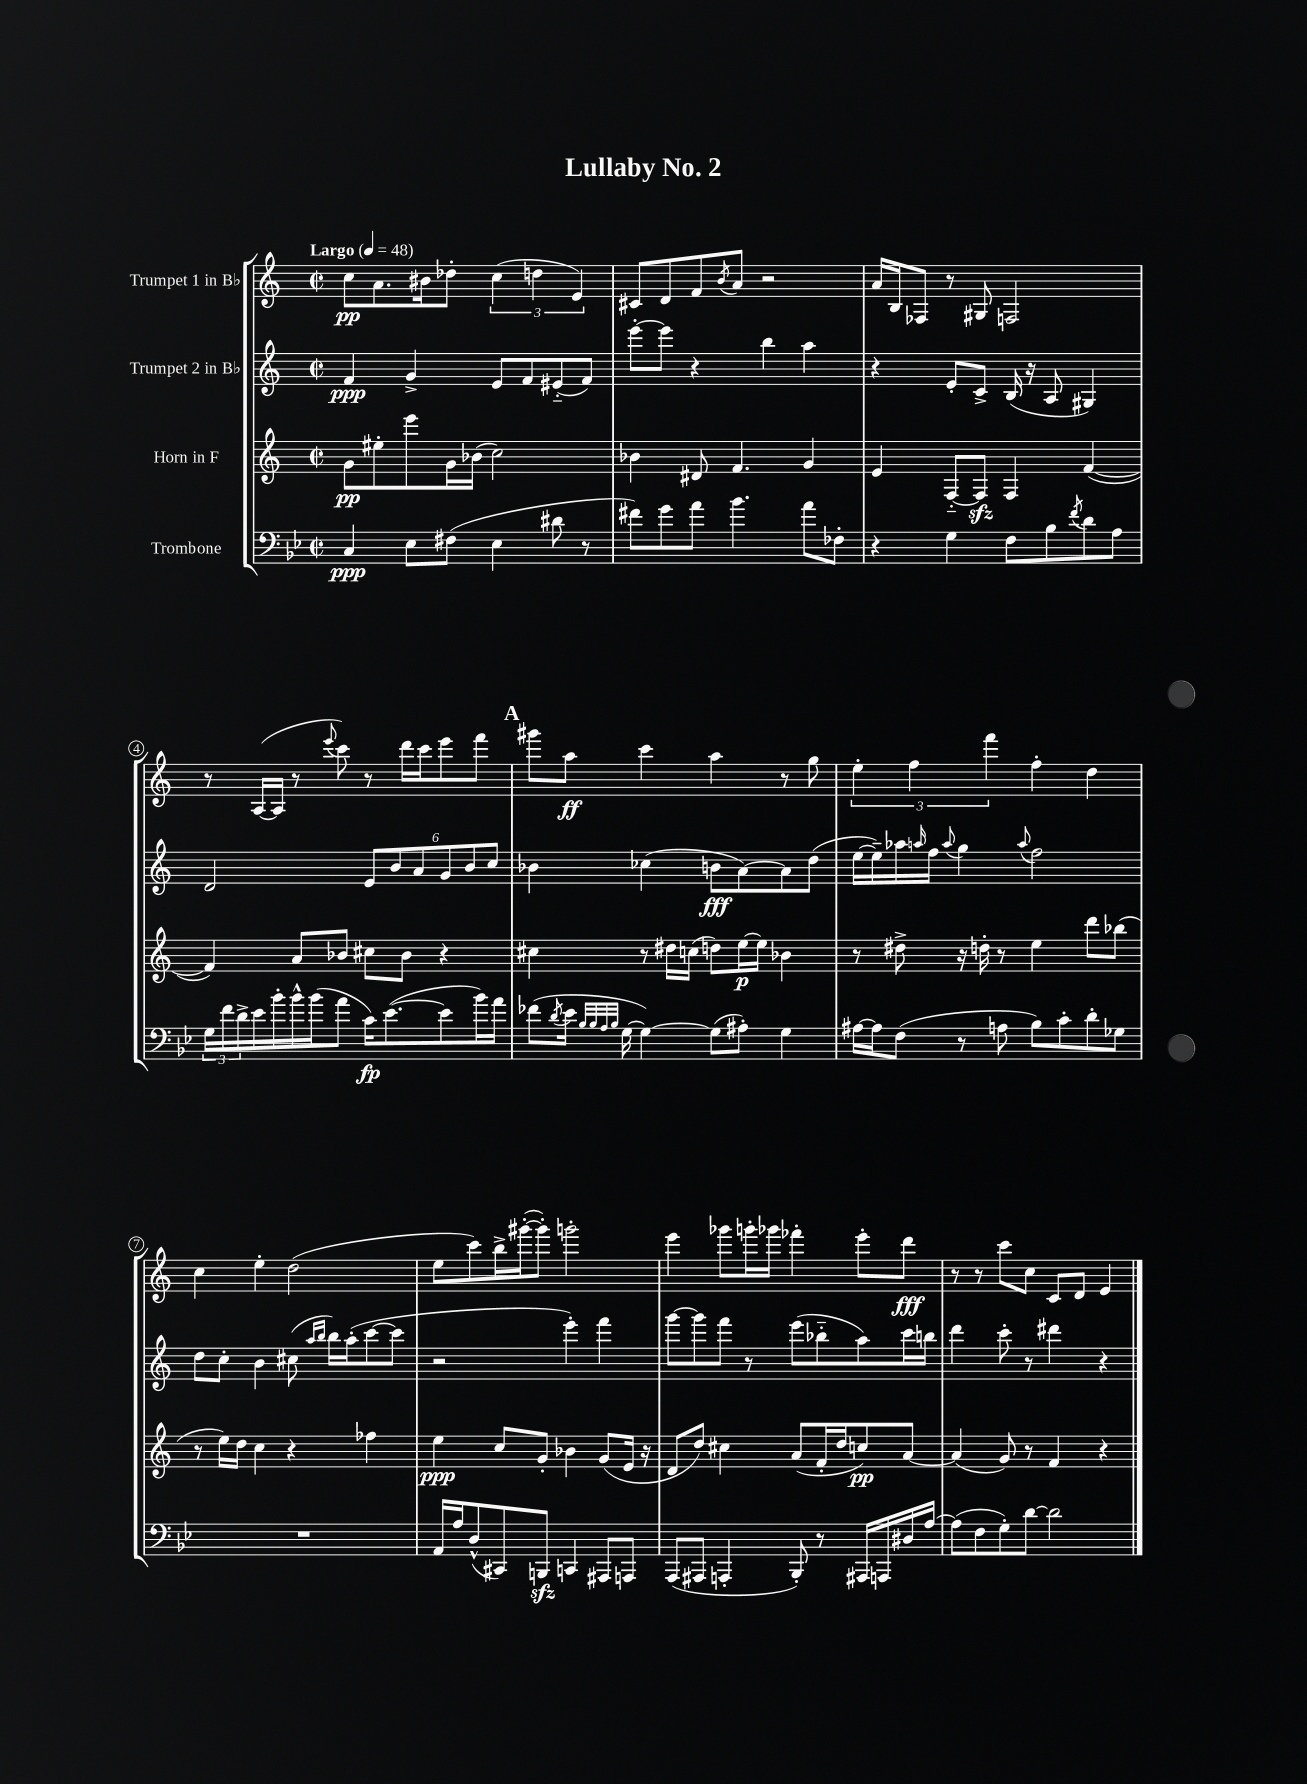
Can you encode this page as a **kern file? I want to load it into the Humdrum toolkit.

**kern	**kern	**kern	**kern
*staff4	*staff3	*staff2	*staff1
*clefF4	*clefG2	*clefG2	*clefG2
*k[b-e-]	*k[]	*k[]	*k[]
*M2/2	*M2/2	*M2/2	*M2/2
*met(c|)	*met(c|)	*met(c|)	*met(c|)
*MM48	*MM48	*MM48	*MM48
4C	8g	4f	8cc
.	8ee#'	.	8.a
8E-	8eee	4g^	.
.	.	.	16b#
(8F#	16g	.	8dd-'
.	(16b-	.	.
4E-	2cc)	8e	(6cc
.	.	8f	.
.	.	.	6dd
8d#	.	(8e#'~	.
.	.	.	6e)
8r	.	8f)	.
=	=	=	=
8f#)	4b-	[8eee'	8c#
8g	.	8eee]	8d
8a	8d#	4r	8f
.	.	.	8qb
4.b-	4.f	.	8a
.	.	4bb	2r
8a	4g	4aa	.
8F-'	.	.	.
=	=	=	=
4r	4e	4r	16a
.	.	.	16B
.	.	.	8F-
4G	[8F'~	8e'	8r
.	8F]	8c^	8G#
8F	4F	(16B	2F
.	.	16r	.
8B-	.	8A	.
8qf	.	.	.
8d	([4f	4G#)	.
8A	.	.	.
=	=	=	=
24G	4f])	2d	8r
24f	.	.	.
24d^	.	.	.
16e-	.	.	([16A
16b-'	.	.	16A]
16b-^^	8a	.	8r
(16b-	.	.	.
.	.	.	8qqeee
8a	8b-	.	8ccc)
16c)	8cc#	12e	8r
([8.e-	.	.	.
.	.	12b	.
.	8b-	.	16ddd
.	.	12a	.
.	.	.	16ccc
8e-]	4r	12g	8eee
.	.	12b	.
16b-)	.	.	8fff
.	.	12cc	.
16a	.	.	.
=	=	=	=
(8f-	4cc#	4b-	8ggg#
8qd	.	.	.
16e-	.	.	8aa
32qqB-	.	.	.
32qqB-	.	.	.
32qqA	.	.	.
32qqB-	.	.	.
[16G	.	.	.
4G_)	8r	(4cc-	4ccc
.	16dd#	.	.
.	(16cc	.	.
(8G]	8dd)	8b	4aa
8A#')	[16ee	[8a)	.
.	16ee]	.	.
4G	4b-	8a]	8r
.	.	(8dd	8gg
=	=	=	=
[16A#	8r	[16ee	6ee'
16A#]	.	16ee~])	.
(8F	8dd#^	16aa-	.
.	.	.	6ff
.	.	16qqaa	.
.	.	16ff	.
.	.	8qqaa	.
8r	16r	4gg	.
.	16dd'	.	.
.	.	.	6fff
8A	8r	.	.
.	.	8qqaa	.
8B-)	4ee	2ff	4ff'
8c'	.	.	.
8d'	8ddd	.	4dd
8G-	(8bb-	.	.
=	=	=	=
1r	8r	8dd	4cc
.	16ee)	8cc'	.
.	16dd	.	.
.	4cc	4b	4ee'
.	4r	(8cc#	(2dd
.	.	16qqaa	.
.	.	16qqbb	.
.	.	16bb)	.
.	.	(16aa'	.
.	4ff-	[8ccc	.
.	.	8ccc]	.
=	=	=	=
16AA	4ee	2r	8ee
16A	.	.	.
(8D^^	.	.	8ccc)
8CC#)	8cc	.	16bb^
.	.	.	([16ggg#'
8BBB	8g'	.	8ggg#'])
4CC	4b-	4eee')	2ggg'
8AAA#	(8g	4fff	.
8AAA	16e	.	.
.	16r	.	.
=	=	=	=
(8AAA	8d	[8ggg	4eee
8AAA#	8dd)	8ggg]	.
4AAA'	4cc#	8fff	8ggg-
.	.	8r	16ggg'
.	.	.	16ggg-
8BBB-')	(8a	(8eee	4fff-'
8r	16f'	8bb-'~	.
.	16dd	.	.
16AAA#	8cc)	8aa)	8eee'
16AAA	.	.	.
16D#	[8a	16ccc	8ddd
[16A	.	16bb	.
=	=	=	=
(8A]	(4a]	4ddd	8r
8F	.	.	8r
8G')	8g)	8ccc'	8ccc
[8d	8r	8r	8cc
2d]	4f	4ddd#	8c
.	.	.	8d
.	4r	4r	4e
==	==	==	==
*-	*-	*-	*-
